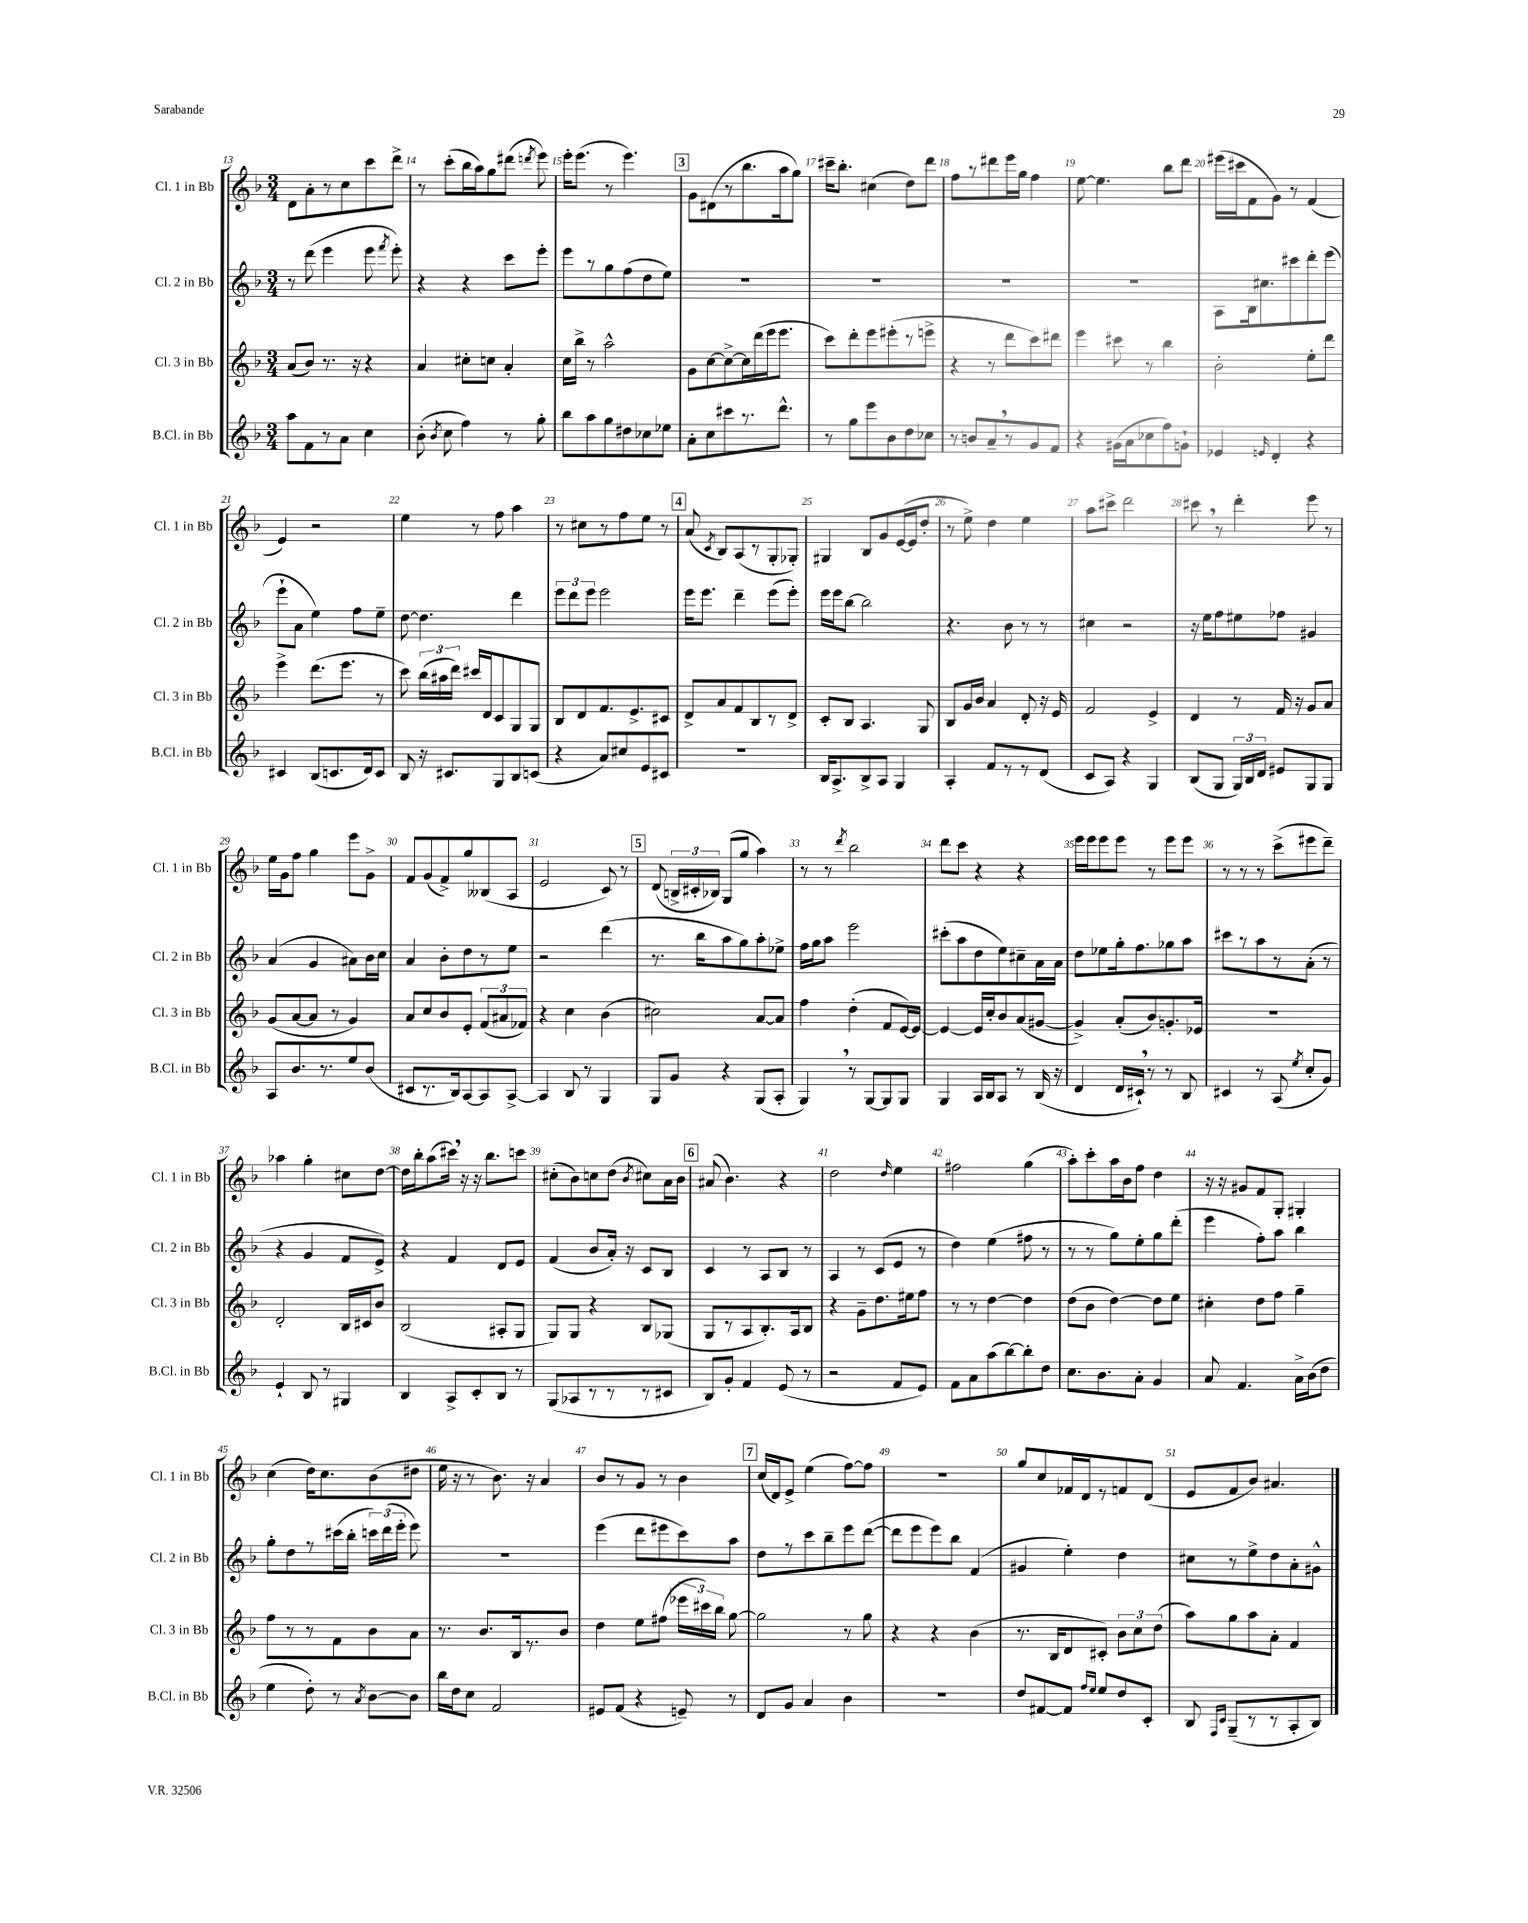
<<
\new StaffGroup <<
\new Staff = "s0" \with { instrumentName = "Cl. 1 in Bb" shortInstrumentName = "Cl. 1 in Bb" } {
    \clef treble \key f \major \numericTimeSignature \time 3/4
    \autoBeamOff d'8[ a'8-. r8 c''8 c'''8 d'''8]-> |
    r8 c'''8[-.( bes''16 a''16) g''8 dis'''8]( \acciaccatura { d'''8 } e'''8) |
    e'''16[-. e'''8.]( r8 e'''4.) |
    \mark \markup { \box "3" } g'8[ dis'8( r8 bes''8. a''16 g''8]) |
    cis'''16[-- bes''8.]-. cis''4( d''8[) d'''8] |
    f''8[ r8 dis'''8 e'''16 g''16] f''4 |
    e''8~ e''4. bes''8[ d'''8] |
    eis'''16[( cis'''16 f'8 g'8]) r8 f'4( |
    e'4) r2 |
    e''4 r8 f''8 a''4 |
    r8 cis''8[ r8 f''8 e''8] r8 |
    \mark \markup { \box "4" } a'8( \acciaccatura { c'8 } bes8[) a8( r8 g8-. ges8]-.) |
    gis4 bes8[ g'8 e'16~( e'16 d''8]-. |
    r8 e''8->) d''4 e''4 |
    a''8[ cis'''8]-> d'''2 |
    cis'''8 \breathe r8 d'''4-. e'''8 r8 |
    e''16[ g'16 f''8] g''4 e'''8[ g'8]-> |
    f'8[ g'8( f'8->) g''8 beses8( a8] |
    e'2 c'8) r8 |
    \mark \markup { \box "5" } d'8( \tuplet 3/2 { b16[-> cis'16-. bes16]) } g8[( g''8] a''4) |
    r8 r8 \acciaccatura { d'''8 } bes''2 |
    d'''8[ c'''8] r4 r4 |
    e'''16[ e'''16 e'''8 e'''8] r8 e'''8[ e'''8] |
    r8 r8 r8 c'''8[->( eis'''8 d'''8]--) |
    aes''4 g''4-. cis''8[ d''8]~ |
    d''16[ bes''16-. a''8( cis'''16]) \breathe r16 r16 bes''8.[ c'''8] |
    cis''8[-.( bes'8) c''8 d''8]( \acciaccatura { bes'8 } cis''8[) a'16 bes'16] |
    \mark \markup { \box "6" } ais'8( bes'4.) r4 |
    d''2 \grace { d''16 } e''4 |
    fis''2 g''4( |
    a''8[-.) c'''8-. a''16 bes'16 f''8] d''4 |
    r16 r16 gis'8[ f'8 g8]-. gis4-. |
    c''4( d''16[) c''8. bes'8( dis''8] |
    e''16 r16 r8 bes'8.) r16 a'4 |
    bes'8[ r8 g'8] r8 bes'4 |
    \mark \markup { \box "7" } c''16[( d'16) e'8]-> e''4( f''8[~) f''8] |
    R2. |
    g''8[ c''8 fes'16 d'16 r8 f'8 d'8]( |
    e'8[ f'8 bes'8]) ais'4. \bar "|." |
}
\new Staff = "s1" \with { instrumentName = "Cl. 2 in Bb" shortInstrumentName = "Cl. 2 in Bb" } {
    \clef treble \key f \major \numericTimeSignature \time 3/4
    \autoBeamOff r8 d'''8( e'''4 e'''8 \acciaccatura { f'''8 } e'''8-.) |
    r4 r4 c'''8[ e'''8]-. |
    e'''8[ r8 g''8 f''8( d''8 e''8]) |
    \mark \markup { \box "3" } R2. |
    R2. |
    R2. |
    R2. |
    a8[ bes16 cis''8. cis'''8 d'''8-. e'''8]( |
    e'''8[-! a'8] e''4) f''8[ e''8]-- |
    d''8~ d''4. d'''4 |
    \tuplet 3/2 { e'''8[ d'''8 e'''8] } e'''2 |
    \mark \markup { \box "4" } e'''16[ e'''8.] d'''4-- e'''8[( e'''8]-.) |
    e'''16[ e'''16 bes''8]~ bes''2 |
    r4. bes'8 r8 r8 |
    cis''4 r2 |
    r16 e''16[ f''8 eis''8 fes''8] gis'4 |
    a'4( g'4 ais'8[) bes'16 c''16] |
    a'4 bes'8[-. d''8 r8 e''8] |
    r2 d'''4( |
    \mark \markup { \box "5" } r8. bes''16[ a''8 g''8) a''8-. ees''8]-> |
    f''16[ g''16 a''8] e'''2 |
    cis'''8[-.( a''8 d''8 e''8) cis''8-- a'16 a'16] |
    d''8[ ees''8 g''16-. f''8. ges''8 a''8] |
    cis'''8[ r8 a''8 r8 a'8]-.( r8 |
    r4 g'4 f'8[ e'8]->) |
    r4 f'4 d'8[ e'8] |
    f'4( bes'8[ a'16]-.) r16 c'8[ bes8] |
    \mark \markup { \box "6" } c'4 r8 a8[ bes8] r8 |
    a4 r8 c'8[( e'8] r8 |
    d''4) e''4( fis''8 r8 |
    r8 r8 g''8[) e''8-. g''8 d'''8]-.( |
    e'''4 f''8[-.) a''8] bes''4 |
    g''8[-. d''8 r8 cis'''16( bes''16]-. \tuplet 3/2 { c'''16[) d'''16( e'''16]-. } e'''8) |
    R2. |
    e'''4( d'''8[ eis'''8 c'''8) a''8] |
    \mark \markup { \box "7" } d''8[ r8 c'''8 bes''8-- e'''8 d'''8]~( |
    d'''8[ e'''8 e'''8) bes''8] f'4( |
    gis'4 e''4-.) d''4 |
    cis''8[ r8 e''8-> d''8 a'8-. gis'8]-^ \bar "|." |
}
\new Staff = "s2" \with { instrumentName = "Cl. 3 in Bb" shortInstrumentName = "Cl. 3 in Bb" } {
    \clef treble \key f \major \numericTimeSignature \time 3/4
    \autoBeamOff a'8[( bes'8]) r8. r16 r4 |
    a'4 cis''8[-. c''8] a'4-. |
    c''16[ bes''16]-> r8 a''2-^ |
    \mark \markup { \box "3" } g'8[ c''8~ c''8~-> c''16 d'''16( e'''16 e'''8.] |
    c'''8[) d'''8-. e'''8 eis'''8-.( r8 e'''8]-> |
    r4 r8 d'''8[ c'''8) dis'''8] |
    e'''4 cis'''8 r8 bes''4 |
    bes'2-. e''8[-. d'''8] |
    e'''4-> d'''8.[( e'''8.] r8 |
    c'''8) \tuplet 3/2 { bes''16[( ais''16 d'''16]) } cis'''16[ d'16 c'8 g8 g8] |
    bes8[ d'8 f'8. e'8.-> cis'8] |
    \mark \markup { \box "4" } d'8[-> a'8 f'8 bes8 r8 d'8]-> |
    c'8[-. bes8] a4. g8 |
    bes8[ g'16 bes'16] a'4 d'8-. r16 e'16 |
    f'2 e'4-> |
    d'4 r8 f'16 r16 g'8[ a'8] |
    g'8[( a'8~ a'8] r8 g'4) |
    a'8[ c''8 bes'8 e'8]-. \tuplet 3/2 { f'8[( ais'8 fes'8]) } |
    r4 c''4 bes'4( |
    \mark \markup { \box "5" } cis''2) a'8[~ a'8] |
    f''4 d''4-.( f'8[ e'16~) e'16]~ |
    e'4~ e'16[ c''16-. bes'8 a'8( gis'8]~ |
    gis'4->) a'8[-.( bes'8) g'8.-. ees'16] |
    R2. |
    d'2-. bes16[ cis'16 bes'8] |
    bes2( ais8[-. g8] |
    g8[) g8] r4 bes8[ ges8]( |
    \mark \markup { \box "6" } g8[ r8 a8 bes8.-.) a16 bes8] |
    r4 g'8[-- d''8. eis''16 f''8] |
    r8 r8 d''4~ d''4 |
    d''8[( bes'8] d''4~) d''8[ e''8] |
    cis''4-. d''8[ f''8] g''4-- |
    f''8[ r8 r8 f'8 bes'8 a'8] |
    r8. bes'8.[ bes16 r8. bes'8] |
    d''4 e''8[ fis''8]( \tuplet 3/2 { ees'''16[ cis'''16) bes''16] } g''8~ |
    \mark \markup { \box "7" } g''2 r8 g''8 |
    r4 r4 bes'4( |
    r8. bes16[ d'8 cis'8]-.) \tuplet 3/2 { bes'8[ c''8 d''8]( } |
    a''8[) g''8 a''8 a'8]-. f'4 \bar "|." |
}
\new Staff = "s3" \with { instrumentName = "B.Cl. in Bb" shortInstrumentName = "B.Cl. in Bb" } {
    \clef treble \key f \major \numericTimeSignature \time 3/4
    \autoBeamOff a''8[ f'8 r8 a'8] c''4 |
    bes'8-.( \acciaccatura { bes'8 } c''8 f''4) r8 g''8-. |
    bes''8[ a''8 g''8 dis''8 ces''8 ees''8] |
    \mark \markup { \box "3" } a'8[-. c''8 cis'''8 r8. d'''8.]-^ |
    r8 g''8[ e'''8 bes'8 d''8 ces''8] |
    r8 b'8[ a'8-- \breathe r8 g'8 f'8] |
    r4 gis'16[( a'16 ces''8 f''8) g'8]-! |
    ees'4 \grace { e'16 } d'4-. r4 |
    cis'4 bes8[( c'8. d'16) c'8] |
    bes8 r16 cis'8.[ g8 bes8 c'8]( |
    r4 a'8[) cis''8 e'8 cis'8] |
    \mark \markup { \box "4" } R2. |
    bes16[ a8.-> bes8-> a8] g4 |
    a4-. f'8[ r8 r8 d'8]( |
    c'8[ a8]) r4 g4 |
    bes8[( g8] \tuplet 3/2 { g16[) bes16 d'16] } eis'8[ g8 g8] |
    a8[ bes'8. r8. e''8 bes'8]( |
    cis'8[ r8. bes16) a8~ a8 a8]~-> |
    a4 bes8 r8 g4 |
    \mark \markup { \box "5" } g8[ g'8] r4 g8[( a8]-. |
    g4) \breathe r8 g8[~ g8 g8] |
    g4 a16[ bes16 a8] r8 bes16( r16 |
    d'4 d'16[ cis'16]-!) \breathe r8 r8 bes8 |
    cis'4 r8 a8( \acciaccatura { e''8 } c''8[-. g'8]) |
    e'4-! bes8 r8 gis4 |
    bes4 a8[-> c'8-. bes8] r8 |
    g8[( aes8 r8 r8 r8 cis'8] |
    \mark \markup { \box "6" } bes8[) g'8]-. f'4 e'8( r8 |
    r2 f'8[ e'8]) |
    f'8[ a'8 a''8( bes''8~) bes''8-. d''8] |
    c''8.[ bes'8. a'8]-. g'4 |
    a'8 f'4. a'16[-> bes'16( d''8] |
    e''4 d''8-.) r8 \acciaccatura { a'8 } bes'8[~ bes'8] |
    bes''16[ d''16 c''8] f'2 |
    eis'8[ f'8]( r4 e'8--) r8 |
    \mark \markup { \box "7" } d'8[ g'8] a'4 bes'4 |
    R2. |
    d''8[ fis'8~ fis'8] \grace { f''16[ e''16] } e''8[ d''8 c'8]-. |
    bes8 \grace { f16[ c'16] } g8[--( r8 r8 a8-. bes8]) \bar "|." |
}
>>
>>
\layout { \context { \Score currentBarNumber = #13 \override BarNumber.break-visibility = ##(#f #t #t) barNumberVisibility = #all-bar-numbers-visible } }
